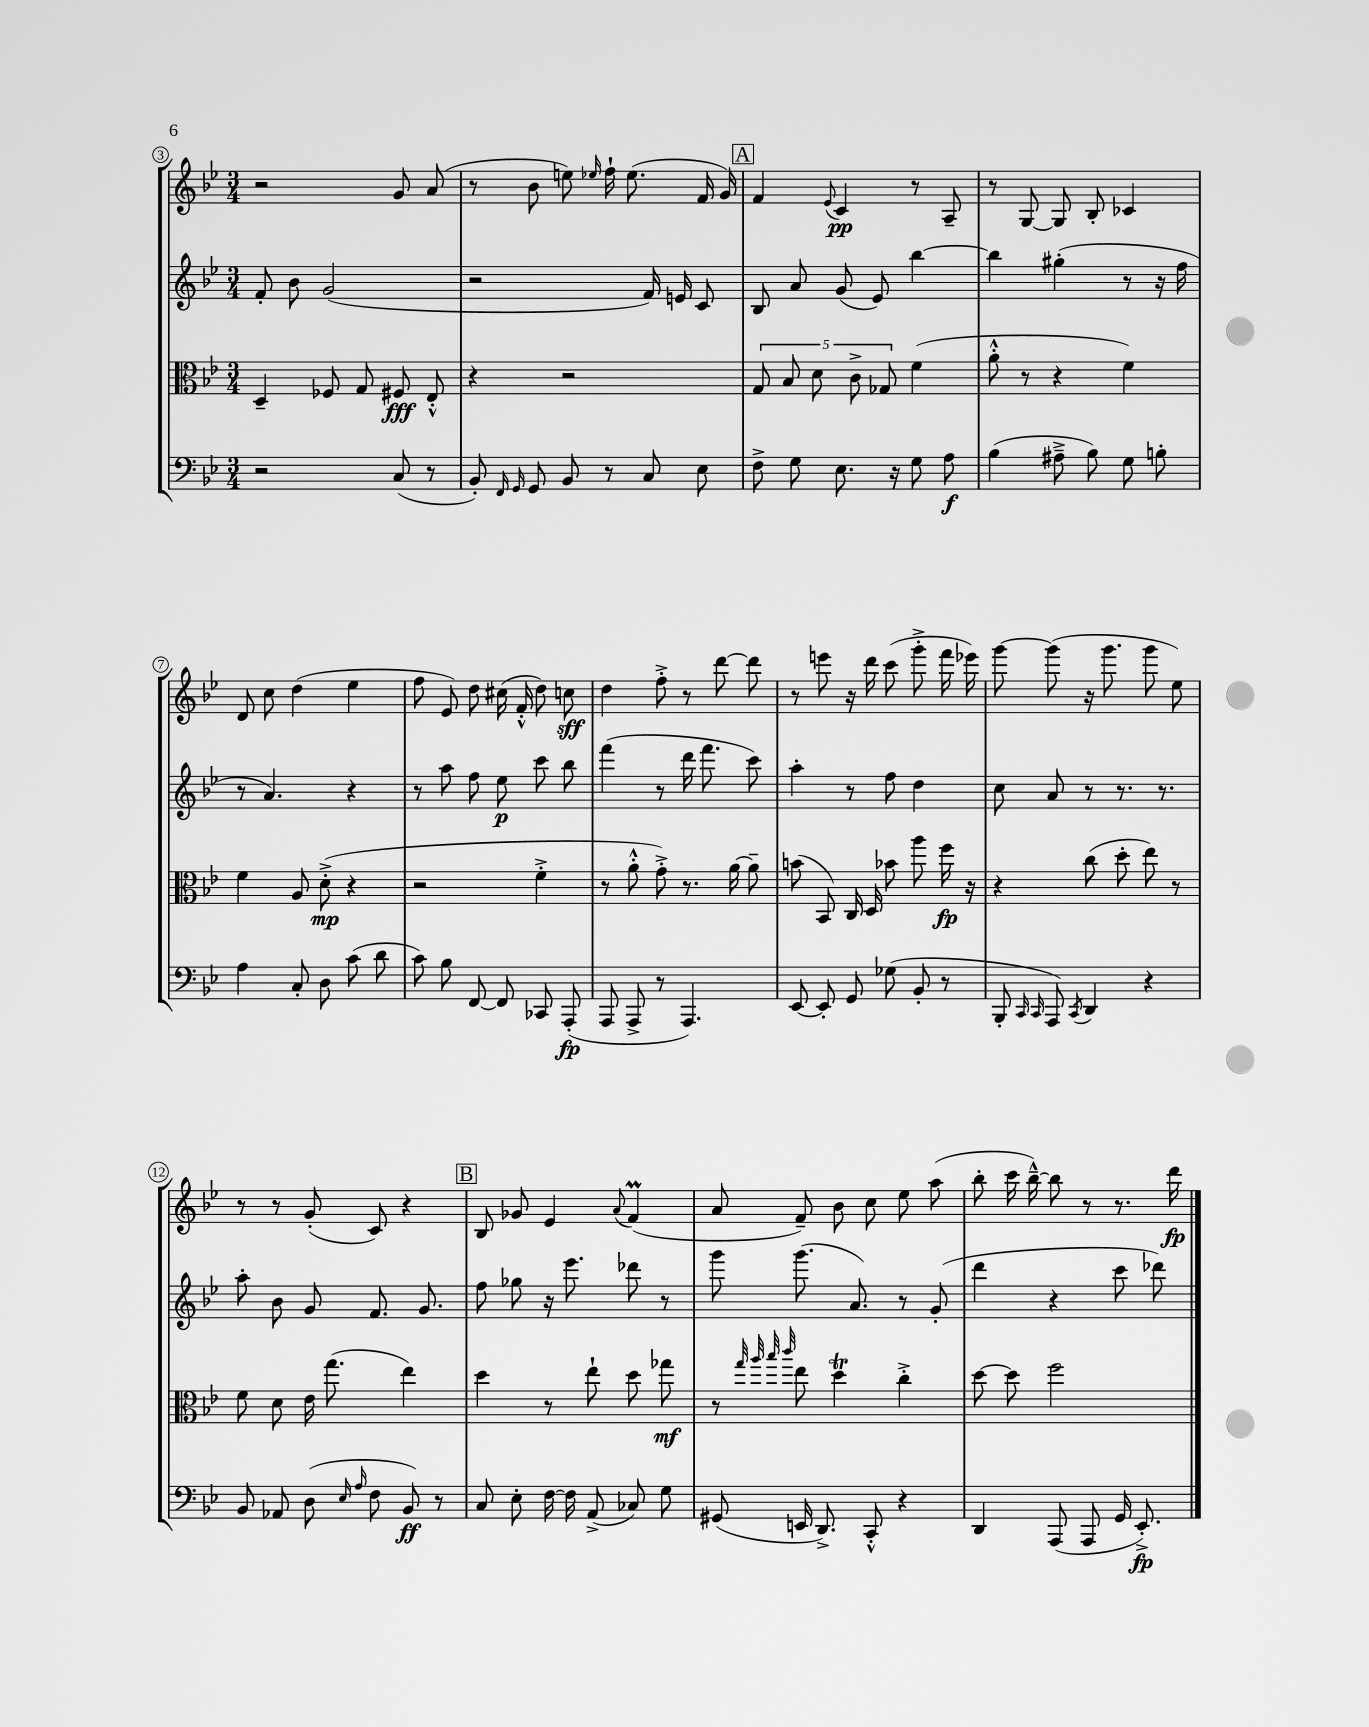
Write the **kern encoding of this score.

**kern	**dynam	**kern	**dynam	**kern	**dynam	**kern	**dynam
*part4	*part4	*part3	*part3	*part2	*part2	*part1	*part1
*staff4	*staff4	*staff3	*staff3	*staff2	*staff2	*staff1	*staff1
*clefF4	*	*clefC3	*	*clefG2	*	*clefG2	*
*k[b-e-]	*	*k[b-e-]	*	*k[b-e-]	*	*k[b-e-]	*
*M3/4	*	*M3/4	*	*M3/4	*	*M3/4	*
=3	=3	=3	=3	=3	=3	=3	=3
2r	.	4D~/	.	8f'/	.	2r	.
.	.	.	.	8b-\	.	.	.
.	.	8F-X/	.	(2g/	.	.	.
.	.	8G/	.	.	.	.	.
(8C/	.	8F#X/	fff	.	.	8g/	.
8r	.	8E-'^^/	.	.	.	(8a/	.
=4	=4	=4	=4	=4	=4	=4	=4
8BB-'/)	.	4r	.	2r	.	8r	.
16qqFF/	.	.	.	.	.	.	.
16qqGG/	.	.	.	.	.	.	.
8GG/	.	.	.	.	.	8b-\	.
8BB-/	.	2r	.	.	.	8een\)	.
.	.	.	.	.	.	16qqee-X/	.
8r	.	.	.	.	.	16ff`\	.
.	.	.	.	.	.	(8.ee-\	.
8C/	.	.	.	16f/)	.	.	.
.	.	.	.	16en/	.	.	.
8E-\	.	.	.	8c/	.	16f/	.
.	.	.	.	.	.	16g/)	.
!!LO:REH:place=s1:t=A
=5	=5	=5	=5	=5	=5	=5	=5
8F^\	.	10G/	.	8B-/	.	4f/	.
.	.	10B-/	.	.	.	.	.
8G\	.	.	.	8a/	.	.	.
.	.	10d\	.	.	.	.	.
.	.	.	.	.	.	8qqe-/	.
8.E-\	.	.	.	(8g/	.	4c/	pp
.	.	10c^\	.	.	.	.	.
.	.	.	.	8e-/)	.	.	.
.	.	10G-X/	.	.	.	.	.
16r	.	.	.	.	.	.	.
8G\	.	(4f\	.	[4bb-\	.	8r	.
8A\	f	.	.	.	.	8A~/	.
=6	=6	=6	=6	=6	=6	=6	=6
(4B-\	.	8a'^^\	.	4bb-\]	.	8r	.
.	.	8r	.	.	.	[8G/	.
8A#X~^\	.	4r	.	(4gg#X'\	.	8G/]	.
8B-\)	.	.	.	.	.	8B-'/	.
8G\	.	4f\)	.	8r	.	4c-X/	.
8Bn'\	.	.	.	16r	.	.	.
.	.	.	.	16ff\	.	.	.
!!LO:LB:g=z
=7	=7	=7	=7	=7	=7	=7	=7
4A\	.	4f\	.	8r	.	8d/	.
.	.	.	.	4.a/)	.	8cc\	.
8C'/	.	8A/	.	.	.	(4dd\	.
8D\	.	(8d'^\	mp	.	.	.	.
(8c\	.	4r	.	4r	.	4ee-\	.
8d\	.	.	.	.	.	.	.
=8	=8	=8	=8	=8	=8	=8	=8
8c\)	.	2r	.	8r	.	8ff\	.
8B-\	.	.	.	8aa\	.	8e-/)	.
[8FF/	.	.	.	8ff\	.	8dd\	.
8FF/]	.	.	.	8ee-\	p	(16cc#X\	.
.	.	.	.	.	.	16f'^^/	.
8CC-X/	.	4f'^\	.	8ccc\	.	8dd\)	.
(8AAA'/	fp	.	.	8bb-\	.	8ccn\	sff
=9	=9	=9	=9	=9	=9	=9	=9
8AAA/	.	8r	.	(4fff\	.	4dd\	.
8AAA^/	.	8a'^^\	.	.	.	.	.
8r	.	8g'^\)	.	8r	.	8ff'^\	.
4.AAA/)	.	8.r	.	16ddd\	.	8r	.
.	.	.	.	8.fff\	.	.	.
.	.	.	.	.	.	[8ddd\	.
.	.	[16a\	.	.	.	.	.
.	.	8a~\]	.	8ccc\)	.	8ddd\]	.
=10	=10	=10	=10	=10	=10	=10	=10
[8EE-/	.	(8bn\	.	4aa'\	.	8r	.
8EE-'/]	.	8BB-/)	.	.	.	8eeen\	.
8GG/	.	16C/	.	8r	.	16r	.
.	.	16D/	.	.	.	16ddd\	.
(8G-X\	.	8b-X\	.	8ff\	.	(8ccc\	.
8BB-'/	.	8aa\	.	4dd\	.	8ggg'^\	.
8r	.	16ff\	fp	.	.	16fff\	.
.	.	16r	.	.	.	16eee-X\)	.
=11	=11	=11	=11	=11	=11	=11	=11
8BBB-'/	.	4r	.	8cc\	.	[8ggg\	.
16qqCC/	.	.	.	.	.	.	.
16qqCC/	.	.	.	.	.	.	.
8AAA/)	.	.	.	8a/	.	(8ggg\]	.
8qCC/	.	.	.	.	.	.	.
4DD/	.	(8cc\	.	8r	.	16r	.
.	.	.	.	.	.	8.ggg\	.
.	.	8dd'\	.	8.r	.	.	.
4r	.	8ee-\)	.	.	.	8ggg\	.
.	.	.	.	8.r	.	.	.
.	.	8r	.	.	.	8ee-\)	.
!!LO:LB:g=z
=12	=12	=12	=12	=12	=12	=12	=12
8BB-/	.	8f\	.	8aa'\	.	8r	.
8AA-X/	.	8d\	.	8b-\	.	8r	.
(8D\	.	16e-\	.	8g/	.	(8g'/	.
.	.	(8.gg\	.	.	.	.	.
16qqE-/	.	.	.	.	.	.	.
16qqA/	.	.	.	.	.	.	.
8F\	.	.	.	8.f/	.	8c/)	.
8BB-/)	ff	4ee-\)	.	.	.	4r	.
.	.	.	.	8.g/	.	.	.
8r	.	.	.	.	.	.	.
!!LO:REH:place=s1:t=B
=13	=13	=13	=13	=13	=13	=13	=13
8C/	.	4dd\	.	8ff\	.	8B-/	.
8E-'\	.	.	.	8gg-X\	.	8g-X/	.
[16F\	.	8r	.	16r	.	4e-/	.
16F\]	.	.	.	8.eee-\	.	.	.
(8AA^/	.	8ee-`\	.	.	.	.	.
.	.	.	.	.	.	8qqa/	.
8C-X/)	.	8dd\	.	8ddd-X\	.	(4fM/	.
8G\	.	8gg-X\	mf	8r	.	.	.
=14	=14	=14	=14	=14	=14	=14	=14
(8GG#X/	.	8r	.	8ggg\	.	8a/	.
.	.	32qqgg/	.	.	.	.	.
.	.	32qqaa/	.	.	.	.	.
.	.	32qqbb-/	.	.	.	.	.
.	.	32qqccc/	.	.	.	.	.
16EEn/	.	8ee-\	.	(8.ggg\	.	8f~/)	.
8.DD^/)	.	.	.	.	.	.	.
.	.	4ddt\	.	.	.	8b-\	.
.	.	.	.	8.a/)	.	.	.
8CC'^^/	.	.	.	.	.	8cc\	.
4r	.	4cc'^\	.	8r	.	8ee-\	.
.	.	.	.	(8g'/	.	(8aa\	.
=15	=15	=15	=15	=15	=15	=15	=15
4DD/	.	[8dd\	.	4ddd\	.	8bb-'\	.
.	.	8dd\]	.	.	.	16ccc\	.
.	.	.	.	.	.	[16bb-~^^\)	.
(8AAA/	.	2ff\	.	4r	.	8bb-\]	.
8AAA/	.	.	.	.	.	8r	.
16GG/	.	.	.	8ccc\	.	8.r	.
8.EE-'^/)	fp	.	.	.	.	.	.
.	.	.	.	8ddd-X\)	.	.	.
.	.	.	.	.	.	16ddd\	fp
==	==	==	==	==	==	==	==
*-	*-	*-	*-	*-	*-	*-	*-
